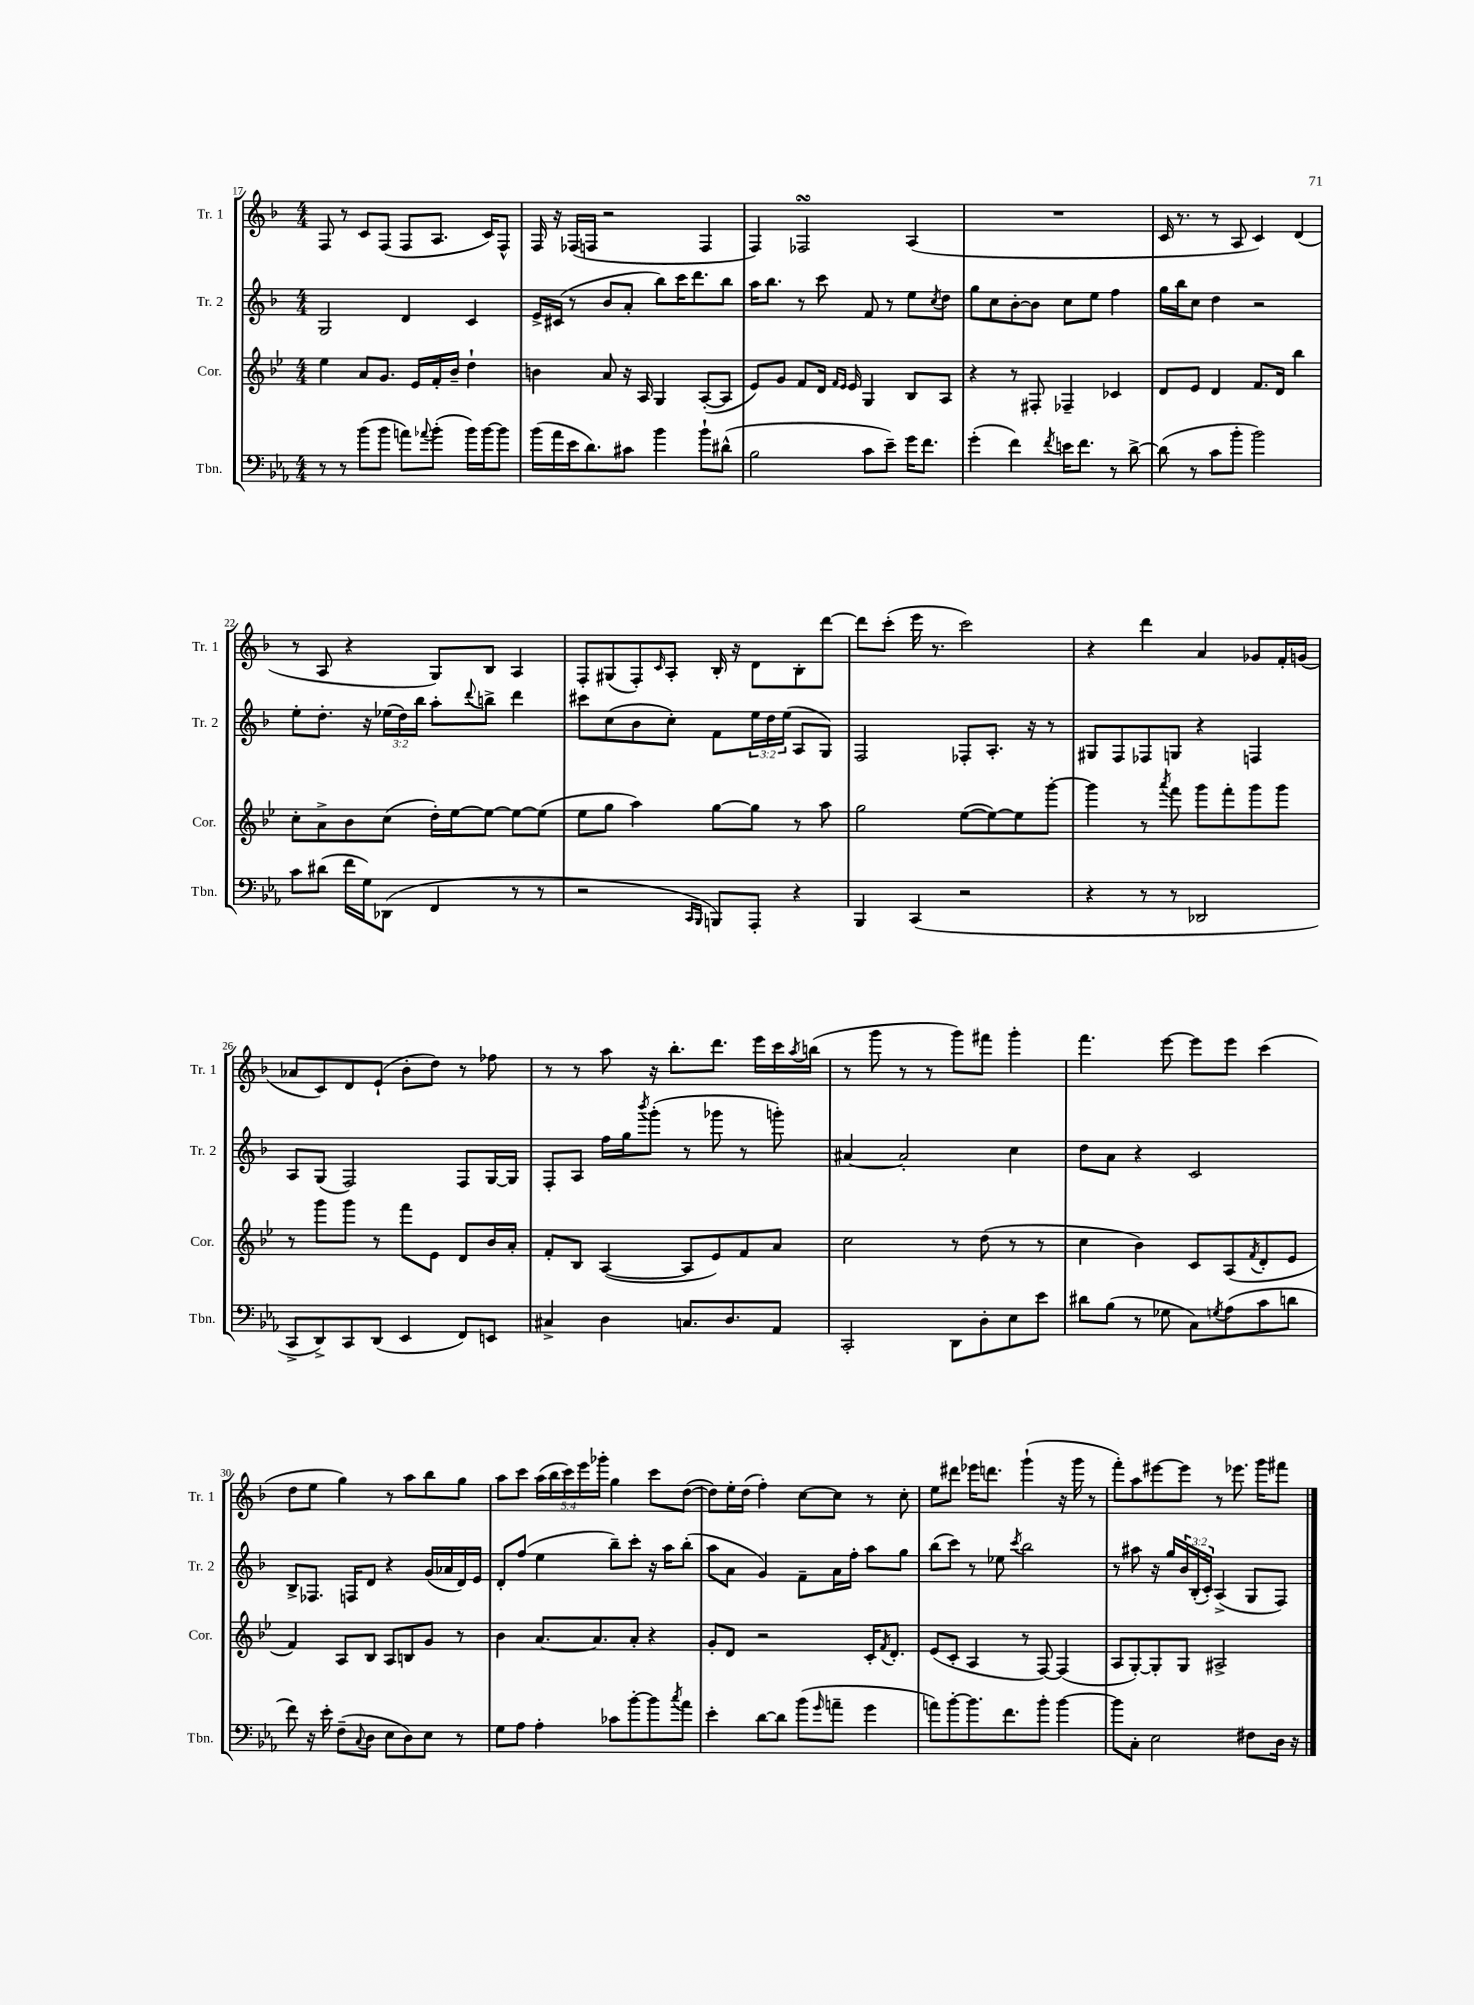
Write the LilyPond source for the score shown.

<<
\new StaffGroup <<
\new Staff = "s0" \with { instrumentName = "Tr. 1" shortInstrumentName = "Tr. 1" } {
    \clef treble \key f \major \numericTimeSignature \time 4/4 \override Staff.TupletNumber.text = #tuplet-number::calc-fraction-text
    f8 r8 c'8 f8( f8 a8. c'16) f8-^ |
    f16 r16 fes16( f16 r2 f4 |
    f4) fes2\turn a4( |
    R1 |
    c'16 r8. r8 a8 c'4) d'4( |
    r8 a8 r4 g8) bes8 a4 |
    f8-. gis8( f8-.) \grace { c'16 } a8-. bes16-. r16 d'8 bes8-. d'''8~ |
    d'''8 c'''8-.( e'''16 r8. c'''2) |
    r4 d'''4 a'4 ges'8 f'16-. g'16( |
    aes'8 c'8) d'8 e'8-!( bes'8-. d''8) r8 fes''8 |
    r8 r8 a''8 r16 bes''8.-. d'''8. e'''16 c'''16 \acciaccatura { a''8 } b''16( |
    r8 g'''8 r8 r8 g'''8) fis'''8 g'''4-. |
    f'''4. e'''8~ e'''8 e'''8 c'''4( |
    d''8 e''8 g''4) r8 a''8 bes''8 g''8 |
    a''8 c'''8 \tuplet 5/4 { a''16( bes''16 c'''16) e'''16 ges'''16-. } g''4 c'''8 d''8~( |
    d''8) e''16-. d''16( f''4-.) c''8~ c''8 r8 c''8-. |
    e''8 dis'''8 ees'''16 d'''8. g'''4-!( r16 g'''16 r8 |
    f'''8-.) a''8 eis'''8~ eis'''8 r8 ees'''8. g'''16 fis'''8 \bar "|." |
}
\new Staff = "s1" \with { instrumentName = "Tr. 2" shortInstrumentName = "Tr. 2" } {
    \clef treble \key f \major \numericTimeSignature \time 4/4 \override Staff.TupletNumber.text = #tuplet-number::calc-fraction-text
    g2 d'4 c'4 |
    e'16-> cis'16( r8 bes'8 a'8-. bes''8) c'''16 d'''8. bes''8 |
    a''16 bes''8. r8 c'''8 f'8 r8 e''8 \acciaccatura { c''8 } d''8 |
    g''8 c''8 bes'8~-. bes'8 c''8 e''8 f''4 |
    g''16 bes''16 c''8 d''4 r2 |
    e''8-. d''8.-. r16 \tuplet 3/2 { ees''16( d''16) bes''16 } a''8-. \appoggiatura { d'''8 } b''8-> d'''4 |
    cis'''8 c''8( bes'8 c''8-.) f'8 \tuplet 3/2 { e''16 d''16 e''16( } a8 g8) |
    f2 fes8-. a8.-. r16 r8 |
    gis8 f8 fes8 g8 r4 f4 |
    a8 g8( f2) f8 g16~ g16 |
    f8-. a8 f''16 g''16 \acciaccatura { bes'''8 } g'''8-.( r8 ges'''8 r8 g'''8-.) |
    ais'4~ ais'2-. c''4 |
    d''8 a'8 r4 c'2 |
    bes8-> fes8. f16 d'8 r4 g'16( aes'16 d'16) e'16 |
    d'8-. f''8( e''4 bes''8--) c'''8-. r16 a''16 bes''8-.( |
    a''8 a'8 g'4) f'8-- a'16 f''16-. a''8 g''8 |
    bes''8( c'''8) r8 ees''8 \acciaccatura { c'''8 } bes''2 |
    r8 ais''8 r16 g''16 \tuplet 3/2 { bes'16 bes16-.( c'16-.) } a4->( g8 f8) \bar "|." |
}
\new Staff = "s2" \with { instrumentName = "Cor." shortInstrumentName = "Cor." } {
    \clef treble \key bes \major \numericTimeSignature \time 4/4
    ees''4 a'8 g'8. ees'16 f'16-. bes'16-- d''4-! |
    b'4 a'8 r16 a16 g4 a8~-.( a8 |
    ees'8) g'8 f'8 d'16 \grace { f'16 ees'16 } ees'16 g4 bes8 a8 |
    r4 r8 fis8-. fes4-- ces'4 |
    d'8 ees'8 d'4 f'8. d'16 bes''4 |
    c''8-. a'8-> bes'8 c''8( d''16-.) ees''16~ ees''8~ ees''8~ ees''8( |
    ees''8 g''8 a''4) g''8~ g''8 r8 a''8 |
    g''2 ees''8~( ees''8~) ees''8 g'''8~-. |
    g'''4 r8 \acciaccatura { a'''8 } f'''8 g'''8 f'''8-. g'''8 g'''8 |
    r8 g'''8 g'''8 r8 f'''8 ees'8 d'8 bes'16 a'16-. |
    f'8-. bes8 a4~( a8 ees'8) f'8 a'8 |
    c''2 r8 d''8( r8 r8 |
    c''4 bes'4) c'8 a8( \acciaccatura { f'8 } d'8-. ees'8 |
    f'4) a8 bes8 a8 b8 g'8 r8 |
    bes'4 a'8.~ a'8. a'8-. r4 |
    g'8-. d'8 r2 c'16-. \acciaccatura { f'8 } d'8.-. |
    ees'8( c'8-. a4 r8 f8~) f4( |
    a8 g8~-.) g8-. g8 ais2-> \bar "|." |
}
\new Staff = "s3" \with { instrumentName = "Tbn." shortInstrumentName = "Tbn." } {
    \clef bass \key ees \major \numericTimeSignature \time 4/4
    r8 r8 bes'8( bes'8 a'8) \appoggiatura { aes'8 } bes'8-.( bes'16) bes'16~ bes'8 |
    bes'16( aes'16 ees'16 d'8.) cis'8 bes'4 bes'8-! dis'8-^( |
    bes2 c'8 ees'8--) g'16 f'8. |
    g'4-.( f'4) \acciaccatura { f'8 } e'16 f'8. r8 d'8~-> |
    d'8( r8 c'8 bes'8-. bes'2) |
    c'8 dis'8( f'16 g16) des,8( f,4 r8 r8 |
    r2 \grace { c,16 bes,,16 } b,,8) aes,,8-. r4 |
    bes,,4 c,4( r2 |
    r4 r8 r8 des,2 |
    c,8-> d,8->) c,8 d,8( ees,4 f,8) e,8 |
    cis4-> d4 c8. d8. aes,8 |
    c,2-. d,8 d8-. ees8 ees'8 |
    dis'8 bes8( r8 ges8 c8) \acciaccatura { g8 } aes8( c'8 d'8 |
    f'8) r16 ees'16-. f8--( \appoggiatura { c8 } d8 ees8 d8) ees8 r8 |
    g8 aes8 aes4-. ces'8 bes'8~-. bes'8 \acciaccatura { c''8 } aes'8 |
    ees'4-. d'8~ d'8 bes'8( \grace { g'16 } a'8-- g'4 |
    a'8) bes'8~-. bes'8. f'8. bes'8-. bes'4~ |
    bes'8 c8-. ees2 fis8 d16 r16 \bar "|." |
}
>>
>>
\layout { \context { \Score currentBarNumber = #17 } }
